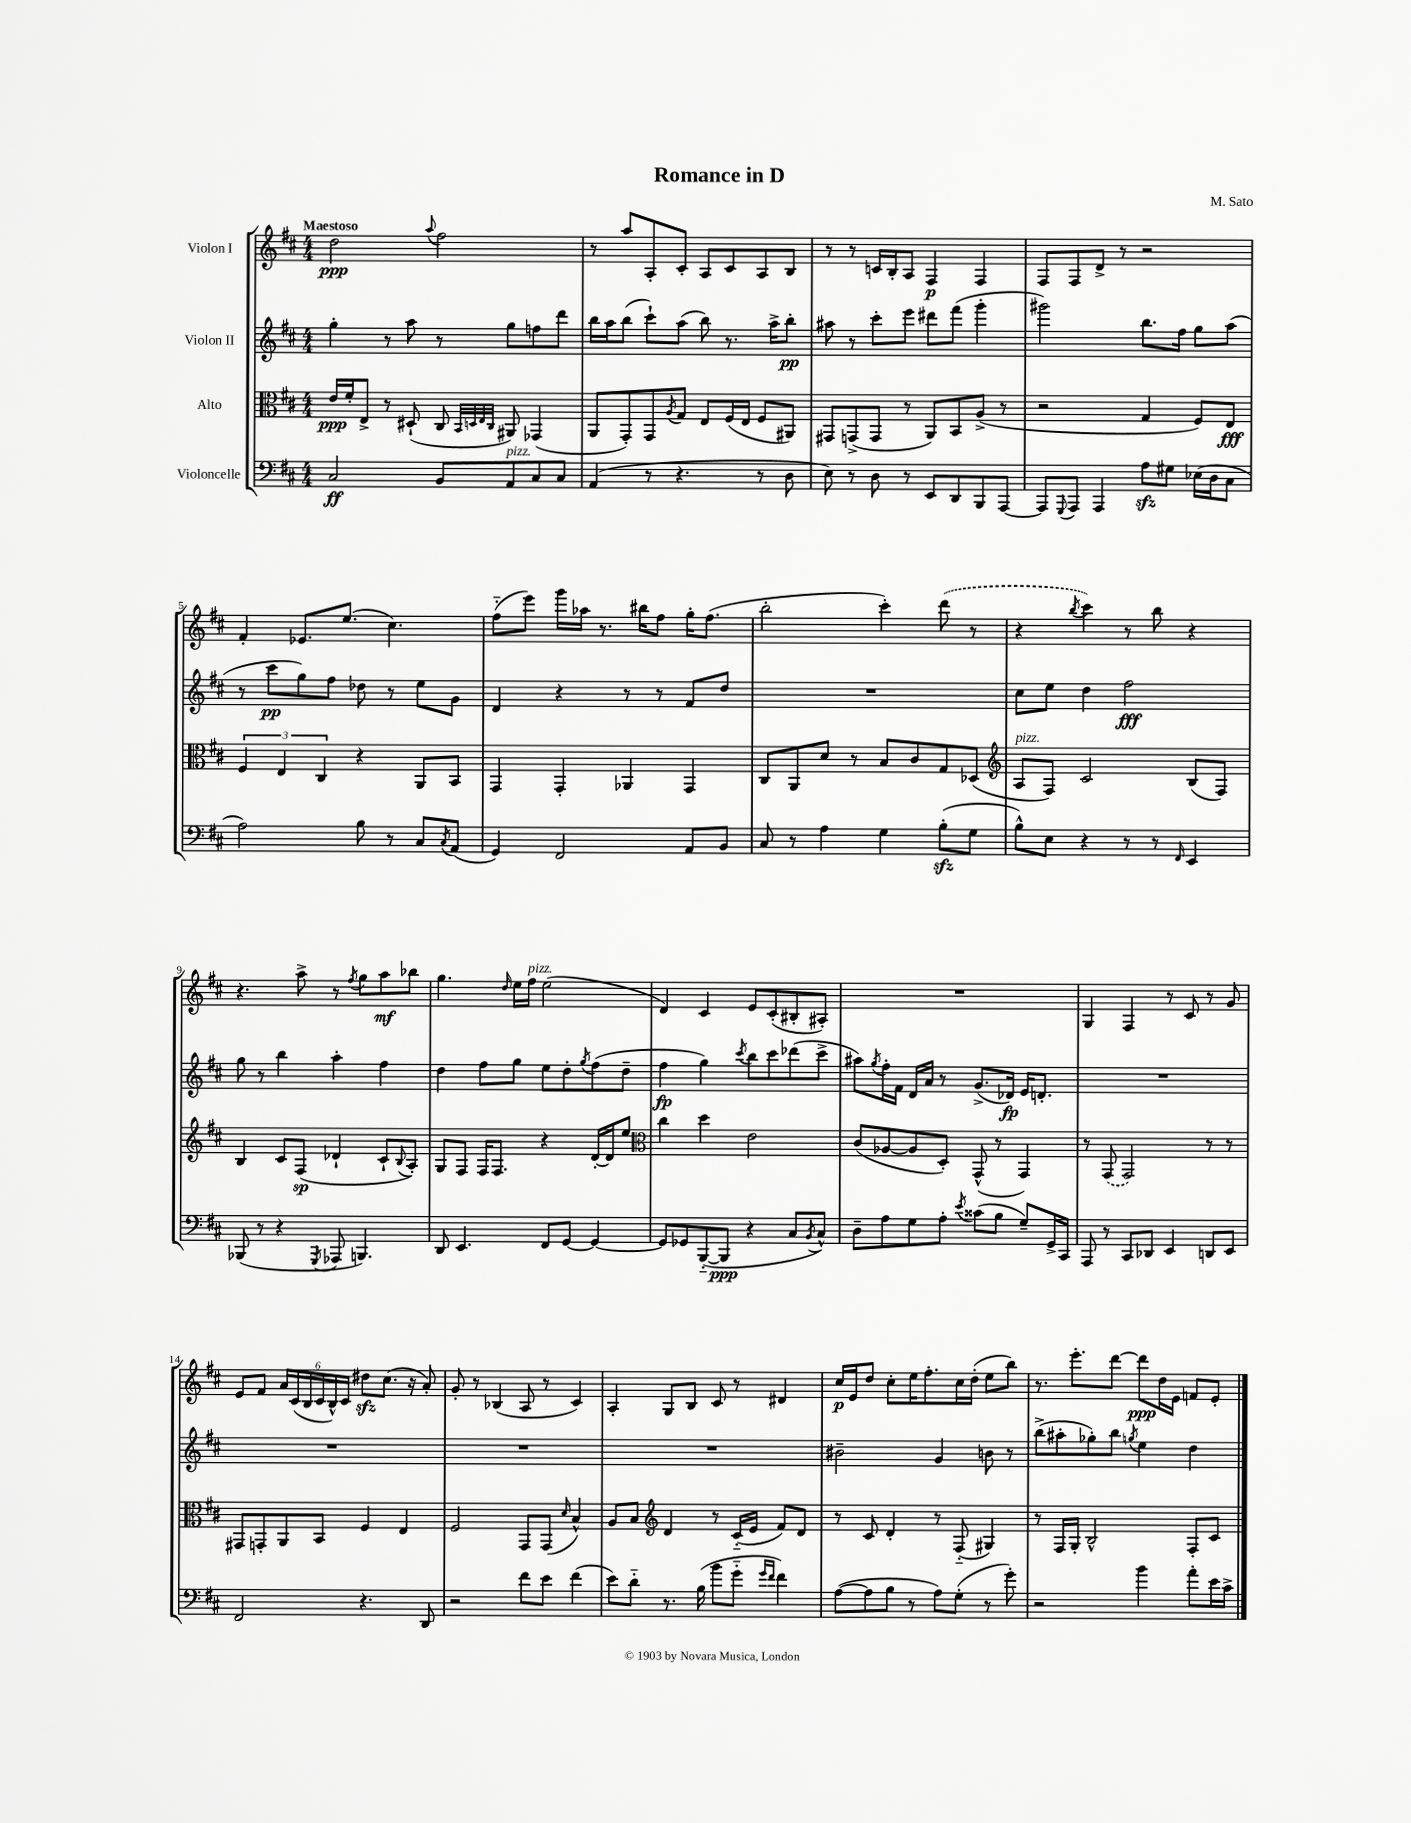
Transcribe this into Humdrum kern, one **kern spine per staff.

**kern	**dynam	**kern	**dynam	**kern	**dynam	**kern	**dynam
*part4	*part4	*part3	*part3	*part2	*part2	*part1	*part1
*staff4	*staff4	*staff3	*staff3	*staff2	*staff2	*staff1	*staff1
*I"Violoncelle	*	*I"Alto	*	*I"Violon II	*	*I"Violon I	*
*clefF4	*	*clefC3	*	*clefG2	*	*clefG2	*
*k[f#c#]	*	*k[f#c#]	*	*k[f#c#]	*	*k[f#c#]	*
*M4/4	*	*M4/4	*	*M4/4	*	*M4/4	*
=1	=1	=1	=1	=1	=1	=1	=1
!	!	!	!	!	!	!LO:TX:a:B:t=Maestoso	!
2C#/	ff	16e/LL	ppp	4gg'\	.	2dd\	ppp
.	.	16f#'/J	.	.	.	.	.
.	.	8E^/J	.	.	.	.	.
.	.	8r	.	8r	.	.	.
.	.	(8D#X`/	.	8aa\	.	.	.
.	.	.	.	.	.	8qqaa/	.
8BB/L	.	8C#/	.	8r	.	2ff#\	.
.	.	32qqBB/LLL	.	.	.	.	.
.	.	32qqDn/	.	.	.	.	.
.	.	32qqE/	.	.	.	.	.
.	.	32qqC#/JJJ	.	.	.	.	.
!LO:TX:a:i:t=pizz.	!	!	!	!	!	!	!
8AA/	.	8AA#X/)	.	8gg\L	.	.	.
8C#/	.	(4GG-X/	.	8ffn\	.	.	.
8C#/J	.	.	.	8ddd\J	.	.	.
=2	=2	=2	=2	=2	=2	=2	=2
(4AA/	.	8AA/L	.	16bb\LL	.	8r	.
.	.	.	.	16aa\J	.	.	.
.	.	8GG'/)	.	(8bb\J	.	8aa/L	.
8r	.	8GG/	.	8ccc#`\L)	.	8A'/	.
.	.	8qA/	.	.	.	.	.
4.r	.	8G/J	.	(8aa\J	.	8c#'/J	.
.	.	8E/L	.	8bb\)	.	8A/L	.
.	.	(16F#/L	.	8.r	.	8c#/	.
.	.	16E/JJ	.	.	.	.	.
8r	.	8F#/L	.	.	.	8A/	.
.	.	.	.	16aa^\KL	.	.	.
8D\	.	8AA#X/J)	.	8bb'\J	pp	8B/J	.
=3	=3	=3	=3	=3	=3	=3	=3
8E\)	.	8GG#X/L	.	8aa#X\	.	8r	.
8r	.	(8GGn^/	.	8r	.	8r	.
8D\	.	8GG/J	.	8ccc#'\L	.	16cn/LL	.
.	.	.	.	.	.	16B'/J	.
8r	.	8r	.	8eee\J	.	8A/J	.
8EE/L	.	8AA/L)	.	8ddd#X\L	.	4F#/	p
8DD/	.	8BB/	.	(8fff#\J	.	.	.
8BBB/	.	(8A^/J	.	4ggg'\	.	4F#/	.
[8AAA/J	.	8r	.	.	.	.	.
=4	=4	=4	=4	=4	=4	=4	=4
8AAA/L]	.	2r	.	2ggg#X\)	.	8F#/L	.
8qqGGG/	.	.	.	.	.	.	.
8AAA/J	.	.	.	.	.	8F#/	.
4AAA/	.	.	.	.	.	8d^/J	.
.	.	.	.	.	.	8r	.
8Azz\L	.	4G/	.	8.bb\L	.	2r	.
8G#X\J	.	.	.	.	.	.	.
.	.	.	.	16ff#\Jk	.	.	.
(16E-X\LL	.	8F#/L)	.	8gg\L	.	.	.
16D\J	.	.	.	.	.	.	.
8C#\J	.	8E/J	fff	(8aa\J	.	.	.
!!LO:LB:g=z
=5	=5	=5	=5	=5	=5	=5	=5
2A\)	.	6F#/	.	8r	.	4f#'/	.
.	.	.	.	8ccc#\L	pp	.	.
.	.	6E/	.	.	.	.	.
.	.	.	.	8gg\)	.	8.e-X/L	.
.	.	6C#/	.	.	.	.	.
.	.	.	.	8ff#\J	.	.	.
.	.	.	.	.	.	(8.ee/J	.
8B\	.	4r	.	8dd-X\	.	.	.
8r	.	.	.	8r	.	4.cc#\)	.
8C#/L	.	8AA/L	.	8ee\L	.	.	.
8qC#/	.	.	.	.	.	.	.
(8AA/J	.	8BB/J	.	8g\J	.	.	.
=6	=6	=6	=6	=6	=6	=6	=6
4GG/)	.	4GG/	.	4d/	.	(8ff#\L	.
.	.	.	.	.	.	8eee\J)	.
2FF#/	.	4GG'/	.	4r	.	16ggg\LL	.
.	.	.	.	.	.	16aa-X\JJ	.
.	.	.	.	.	.	8.r	.
.	.	4AA-X/	.	8r	.	.	.
.	.	.	.	.	.	16bb#X\KL	.
.	.	.	.	8r	.	8ff#\J	.
8AA/L	.	4GG/	.	8f#/L	.	16gg'\KL	.
.	.	.	.	.	.	(8.ff#\J	.
8BB/J	.	.	.	8dd/J	.	.	.
=7	=7	=7	=7	=7	=7	=7	=7
8C#/	.	8C#/L	.	1r	.	2bb'\	.
8r	.	8AA/	.	.	.	.	.
4A\	.	8d/J	.	.	.	.	.
.	.	8r	.	.	.	.	.
4G\	.	8B/L	.	.	.	4ccc#'\)	.
.	.	8c#/	.	.	.	.	.
(8Bzz'\L	.	8G/	.	.	.	(8ddd\	.
8G\J	.	(8D-X/J	.	.	.	8r	.
=8	=8	=8	=8	=8	=8	=8	=8
*	*	*clefG2	*	*	*	*	*
!	!	!LO:TX:a:i:t=pizz.	!	!	!	!	!
8B^^\L)	.	8A/L	.	8cc#\L	.	4r	.
8E\J	.	8F#/J)	.	8ee\J	.	.	.
.	.	.	.	.	.	8qbb/	.
4r	.	2c#/	.	4dd\	.	4ccc#\)	.
8r	.	.	.	2ff#\	fff	8r	.
8r	.	.	.	.	.	8bb\	.
16qqFF#/	.	.	.	.	.	.	.
4EE/	.	(8B/L	.	.	.	4r	.
.	.	8F#/J)	.	.	.	.	.
!!LO:LB:g=z
=9	=9	=9	=9	=9	=9	=9	=9
(8BBB-X/	.	4B/	.	8gg\	.	4.r	.
8r	.	.	.	8r	.	.	.
4r	.	8c#/L	.	4bb\	.	.	.
.	.	(8F#/J	sp	.	.	8aa^\	.
8qGGG/	.	.	.	.	.	.	.
8AAA-X/	.	4d-X`/	.	4aa'\	.	8r	.
.	.	.	.	.	.	8qff#/	.
4.BBBn/)	.	.	.	.	.	8gg\L	.
.	.	8c#`/L	.	4ff#\	.	8aa\	mf
.	.	8qqB/	.	.	.	.	.
.	.	8A'/J)	.	.	.	8bb-X\J	.
=10	=10	=10	=10	=10	=10	=10	=10
8DD/	.	8G/L	.	4dd\	.	4.gg\	.
4.EE/	.	8F#/J	.	.	.	.	.
.	.	16F#/KL	.	8ff#\L	.	.	.
.	.	8.F#/J	.	.	.	.	.
.	.	.	.	.	.	16qqdd/	.
.	.	.	.	8gg\J	.	16ee\LL	.
!	!	!	!	!	!	!LO:TX:a:i:t=pizz.	!
.	.	.	.	.	.	16ff#\JJ	.
8FF#/L	.	4r	.	8ee\L	.	(2ee\	.
[8GG/J	.	.	.	8dd'\	.	.	.
.	.	.	.	8qgg/	.	.	.
4GG/_	.	[16d'/LL	.	(8ff#\	.	.	.
.	.	16d/J]	.	.	.	.	.
.	.	8ee/J	.	8dd~\J	.	.	.
=11	=11	=11	=11	=11	=11	=11	=11
*	*	*clefC3	*	*	*	*	*
8GG/L]	.	4cc#\	.	4ff#\	fp	4d/)	.
8GG-X/	.	.	.	.	.	.	.
([8BBB/	.	4dd\	.	4gg\)	.	4c#/	.
8BBB/J]	ppp	.	.	.	.	.	.
.	.	.	.	8qccc#/	.	.	.
4r	.	2e\	.	8bb\L	.	8e/L	.
.	.	.	.	8ccc#\	.	(8c#'/	.
8C#/L	.	.	.	(8ddd-X\	.	8B#X'/	.
8qBB/	.	.	.	.	.	.	.
8C#^^/J)	.	.	.	8ccc#^\J	.	8A#X'/J)	.
=12	=12	=12	=12	=12	=12	=12	=12
8D~\L	.	(8c#/L	.	8aa#X\L)	.	1r	.
.	.	.	.	8qgg/	.	.	.
8A\	.	[8A-X/	.	16ff#'\L	.	.	.
.	.	.	.	16f#\JJ	.	.	.
8G\	.	8A-/]	.	16d/LL	.	.	.
.	.	.	.	16a/JJ	.	.	.
8A'\J	.	8D'/J)	.	8r	.	.	.
8qe/	.	.	.	.	.	.	.
(8c##X\L	.	(8GG^^/	.	(8.g^/L	.	.	.
8B\J	.	8r	.	.	.	.	.
.	.	.	.	16d-X/Jk)	fp	.	.
8G~/L)	.	4GG/)	.	16e/KL	.	.	.
.	.	.	.	8.dn'/J	.	.	.
16GG^/L	.	.	.	.	.	.	.
16CC#/JJ	.	.	.	.	.	.	.
=13	=13	=13	=13	=13	=13	=13	=13
8AAA/	.	8r	.	1r	.	4G/	.
8r	.	(8GG/	.	.	.	.	.
8CC#/L	.	2GG/)	.	.	.	4F#/	.
8DD-X/J	.	.	.	.	.	.	.
4EE/	.	.	.	.	.	8r	.
.	.	.	.	.	.	8c#/	.
8DDn/L	.	8r	.	.	.	8r	.
8EE/J	.	8r	.	.	.	8g/	.
!!LO:LB:g=z
=14	=14	=14	=14	=14	=14	=14	=14
2FF#/	.	8GG#X/L	.	1r	.	8e/L	.
.	.	8GGn'/	.	.	.	8f#/J	.
.	.	8AA/	.	.	.	24a/LL	.
.	.	.	.	.	.	(24c#/	.
.	.	.	.	.	.	24B/	.
.	.	8BB/J	.	.	.	24c#/	.
.	.	.	.	.	.	24B^^/)	.
.	.	.	.	.	.	24c#/JJ	.
4.r	.	4F#/	.	.	.	8dd#Xzz\L	.
.	.	.	.	.	.	(8.cc#\J	.
.	.	4E/	.	.	.	.	.
.	.	.	.	.	.	16r	.
8DD/	.	.	.	.	.	8a'/)	.
=15	=15	=15	=15	=15	=15	=15	=15
2r	.	2F#/	.	1r	.	8g'/	.
.	.	.	.	.	.	8r	.
.	.	.	.	.	.	(4B-X/	.
8f#\L	.	8GG/L	.	.	.	8A/	.
8e\J	.	(8GG/J	.	.	.	8r	.
.	.	16qqd/	.	.	.	.	.
(4f#\	.	4B^^/)	.	.	.	4c#/)	.
=16	=16	=16	=16	=16	=16	=16	=16
8e\L)	.	8A/L	.	1r	.	4A'/	.
8d\J	.	8B/J	.	.	.	.	.
*	*	*clefG2	*	*	*	*	*
8.r	.	4d/	.	.	.	8G/L	.
.	.	.	.	.	.	8B/J	.
(16B\	.	.	.	.	.	.	.
8b\L	.	8r	.	.	.	8c#/	.
8g\J	.	(16c#/LL	.	.	.	8r	.
.	.	16e/JJ	.	.	.	.	.
16qqg/LL	.	.	.	.	.	.	.
16qqf#/JJ	.	.	.	.	.	.	.
4f#\)	.	8f#/L)	.	.	.	4d#X/	.
.	.	8d/J	.	.	.	.	.
=17	=17	=17	=17	=17	=17	=17	=17
([8A\L	.	8r	.	2b#X~\	.	16cc#/LL	p
.	.	.	.	.	.	16e/J	.
8A\]	.	8c#/	.	.	.	8dd/J	.
8B\J	.	4d'/	.	.	.	8cc#'\L	.
8r	.	.	.	.	.	16ee\K	.
.	.	.	.	.	.	8.ff#'\	.
8A\L)	.	8r	.	4g/	.	.	.
(8G'\J	.	(8F#/	.	.	.	16cc#\L	.
.	.	.	.	.	.	(16dd'\JJ	.
8r	.	4G#X/)	.	8bn\	.	8ee\L	.
8g'\)	.	.	.	8r	.	8bb\J)	.
=18	=18	=18	=18	=18	=18	=18	=18
2r	.	8r	.	(8bb^\L	.	8.r	.
.	.	16F#/LL	.	8aa#X'\	.	.	.
.	.	16G'/JJ	.	.	.	8.eee'\L	.
.	.	2B^^/	.	8gg-X'\)	.	.	.
.	.	.	.	8bb\J	.	[8ddd\J	.
.	.	.	.	8qggn/	.	.	.
4b\	.	.	.	4ee\	.	8ddd\L]	ppp
.	.	.	.	.	.	16dd\L	.
.	.	.	.	.	.	16e\JJ	.
8a'\L	.	8F#'/L	.	4dd\	.	8fn/L	.
16e\L	.	8c#/J	.	.	.	8e'/J	.
16c#^\JJ	.	.	.	.	.	.	.
==	==	==	==	==	==	==	==
*-	*-	*-	*-	*-	*-	*-	*-
